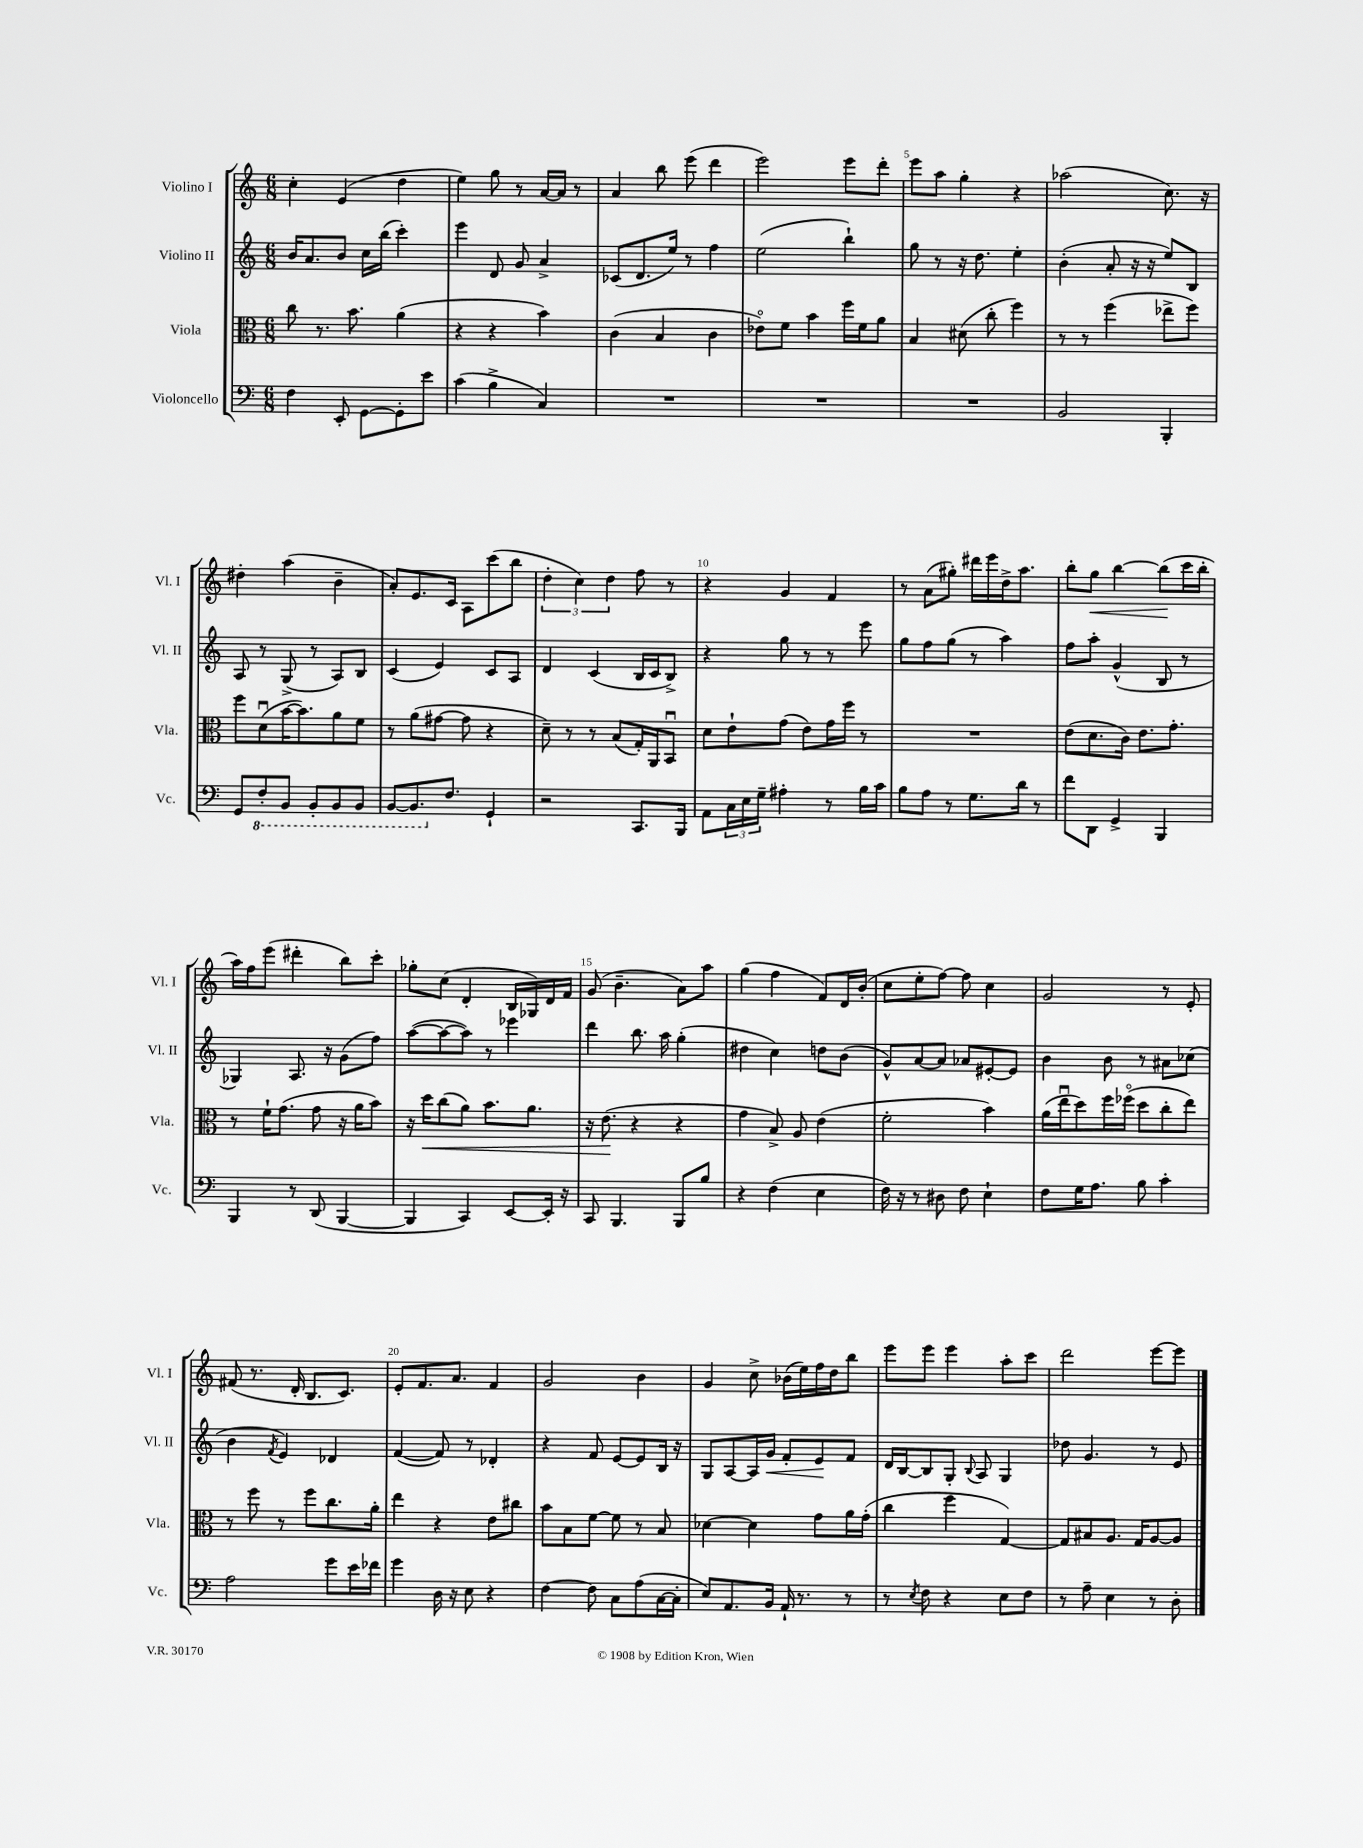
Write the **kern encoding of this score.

**kern	**kern	**dynam	**kern	**dynam	**kern	**dynam
*part4	*part3	*part3	*part2	*part2	*part1	*part1
*staff4	*staff3	*staff3	*staff2	*staff2	*staff1	*staff1
*I"Violoncello	*I"Viola	*	*I"Violino II	*	*I"Violino I	*
*I'Vc.	*I'Vla.	*	*I'Vl. II	*	*I'Vl. I	*
*clefF4	*clefC3	*	*clefG2	*	*clefG2	*
*k[]	*k[]	*	*k[]	*	*k[]	*
*M6/8	*M6/8	*	*M6/8	*	*M6/8	*
=1	=1	=1	=1	=1	=1	=1
4F\	8cc\	.	16b/KL	.	4cc'\	.
.	.	.	8.a/	.	.	.
.	8.r	.	.	.	.	.
8EE'/	.	.	8b/J	.	(4e/	.
.	8.b\	.	.	.	.	.
[8GG\L	.	.	16cc\LL	.	.	.
.	.	.	(16bb\JJ	.	.	.
8GG'\]	(4a\	.	4ccc'\)	.	4dd\	.
8e\J	.	.	.	.	.	.
=2	=2	=2	=2	=2	=2	=2
(4c\	4r	.	4eee\	.	4ee\)	.
4B^\	4r	.	8d/	.	8gg\	.
.	.	.	8g/	.	8r	.
4C/)	4b\)	.	4a^/	.	[16a/LL	.
.	.	.	.	.	16a/JJ]	.
.	.	.	.	.	8r	.
=3	=3	=3	=3	=3	=3	=3
2.r	(4c\	.	(8c-X/L	.	4a/	.
.	.	.	8.d/	.	.	.
.	4B/	.	.	.	8bb\	.
.	.	.	16ee/Jk)	.	.	.
.	.	.	8r	.	(8eee\	.
.	4c\	.	4ff\	.	4ddd\	.
=4	=4	=4	=4	=4	=4	=4
2.r	8e-X\L)	.	(2ee\	.	2eee\)	.
.	8f\J	.	.	.	.	.
.	4b\	.	.	.	.	.
.	16ff\LL	.	4bb`\)	.	8eee\L	.
.	16f\J	.	.	.	.	.
.	8a\J	.	.	.	8ddd'\J	.
=5	=5	=5	=5	=5	=5	=5
2.r	4B/	.	8gg\	.	8eee\L	.
.	.	.	8r	.	8aa\J	.
.	(8d#X\	.	16r	.	4gg'\	.
.	.	.	8.dd\	.	.	.
.	8cc'\	.	.	.	.	.
.	4ff\)	.	4ee'\	.	4r	.
=6	=6	=6	=6	=6	=6	=6
2BB/	8r	.	(4b'\	.	(2aa-X\	.
.	8r	.	.	.	.	.
.	(4ff\	.	8a'/	.	.	.
.	.	.	16r	.	.	.
.	.	.	16r	.	.	.
4BBB'/	8ee-X^\L	.	8ee/L)	.	8.cc\)	.
.	8ff\J)	.	8B/J	.	.	.
.	.	.	.	.	16r	.
!!LO:LB:g=z
=7	=7	=7	=7	=7	=7	=7
8GG/L	8ff\L	.	8A/	.	4dd#X'\	.
*8ba	*	*	*	*	*	*
8FF'/	(8du\	.	8r	.	.	.
8BBB/J	[16b\K	.	(8G^/	.	(4aa\	.
.	8.b\])	.	.	.	.	.
8BBB'/L	.	.	8r	.	.	.
8BBB/	8a\	.	8A/L)	.	4b~\	.
8BBB/J	8f\J	.	8B/J	.	.	.
=8	=8	=8	=8	=8	=8	=8
[8BBB/L	8r	.	(4c/	.	8a'/L)	.
8.BBB/]	(8a\L	.	.	.	8.e/	.
.	[8g#X\J	.	4e/)	.	.	.
*X8ba	*	*	*	*	*	*
8.F/J	.	.	.	.	16c/Jk	.
.	8g#\]	.	.	.	8A\L	.
4GG`/	4r	.	8c/L	.	(8ccc\	.
.	.	.	8A/J	.	8bb\J	.
=9	=9	=9	=9	=9	=9	=9
2r	8d~\)	.	4d/	.	6dd'\	.
.	8r	.	.	.	.	.
.	.	.	.	.	6cc\)	.
.	8r	.	(4c/	.	.	.
.	.	.	.	.	6dd\	.
.	(8B/L	.	.	.	.	.
8.CC/L	16G'/L)	.	16B/LL	.	8ff\	.
.	16AA/J	.	16c/J	.	.	.
.	8BBu/J	.	8B^/J)	.	8r	.
16BBB/Jk	.	.	.	.	.	.
=10	=10	=10	=10	=10	=10	=10
8AA\L	8d\L	.	4r	.	4r	.
24C\L	8e`\	.	.	.	.	.
24E\	.	.	.	.	.	.
24G~\JJ	.	.	.	.	.	.
4A#X'\	(8g\J	.	8gg\	.	4g/	.
.	8e\L)	.	8r	.	.	.
8r	16g\L	.	8r	.	4f/	.
.	16ff\JJ	.	.	.	.	.
16B\LL	8r	.	8eee\	.	.	.
16c\JJ	.	.	.	.	.	.
=11	=11	=11	=11	=11	=11	=11
8B\L	2.r	.	8gg\L	.	8r	.
8A\J	.	.	8ff\	.	(8a\L	.
8r	.	.	(8gg\J	.	8gg#X'\J)	.
8.G\L	.	.	8r	.	16ddd#X\LL	.
.	.	.	.	.	16eee\	.
.	.	.	4aa\)	.	16dd^\J	.
16d\Jk	.	.	.	.	8.aa\J	.
8r	.	.	.	.	.	.
=12	=12	=12	=12	=12	=12	=12
8f\L	(8e\L	.	8ff\L	.	8bb'\L	.
!	!	!	!	!	!	!LO:HP:b
8DD\J	8.d\	.	8aa'\J	.	8gg\J	<
4GG^/	.	.	(4g^^/	.	[4bb\	.
.	16c\Jk)	.	.	.	.	.
.	8.e\L	.	.	.	.	.
4BBB/	.	.	8B/	.	(8bb\L]	.
.	8.g'\J	.	.	.	.	.
.	.	.	8r	.	16ccc\L	[
.	.	.	.	.	16bb'\JJ	.
!!LO:LB:g=z
=13	=13	=13	=13	=13	=13	=13
4BBB/	8r	.	4G-X/)	.	16aa\LL)	.
.	.	.	.	.	16ff\J	.
.	16f`\KL	.	.	.	(8eee\J	.
.	(8.g\J	.	.	.	.	.
8r	.	.	8.A/	.	4ddd#X'\	.
(8DD/	8g\	.	.	.	.	.
.	.	.	16r	.	.	.
[4BBB/	16r	.	(8g\L	.	8bb\L)	.
.	16a\KL	.	.	.	.	.
.	8b\J)	.	8ff\J)	.	8ccc'\J	.
=14	=14	=14	=14	=14	=14	=14
4BBB/]	16r	.	([8aa\L	.	8gg-X'\L	.
!	!	!LO:HP:b	!	!	!	!
.	16dd\KL	<	.	.	.	.
.	(8cc\	.	8aa\_	.	(8cc\J	.
4CC/)	8a\J)	.	8aa\J])	.	4d'/	.
.	8.b\L	.	8r	.	.	.
[8EE/L	.	.	4eee-X\	.	16B/LL	.
.	8.a\J	.	.	.	16G-X/)	.
16EE'/Jk]	.	.	.	.	16d/	.
16r	.	.	.	.	16f/JJ	.
=15	=15	=15	=15	=15	=15	=15
8CC/	16r	.	4ddd\	.	(8g/	.
.	(8.e\	.	.	.	.	.
4.BBB/	.	.	.	.	4.b~\	.
.	4r	[	8.bb\	.	.	.
.	.	.	16aa\	.	.	.
8BBB/L	4r	.	(4gg'\	.	8a\L)	.
8B/J	.	.	.	.	8aa\J	.
=16	=16	=16	=16	=16	=16	=16
4r	4g\	.	4dd#X\	.	(4gg\	.
(4F\	8B^/)	.	4cc\)	.	4ff\	.
.	8A/	.	.	.	.	.
4E\	(4e\	.	8ddn\L	.	8f/L)	.
.	.	.	(8b\J	.	16d/L	.
.	.	.	.	.	(16b'/JJ	.
=17	=17	=17	=17	=17	=17	=17
16F\)	2f'\	.	8g^^/L)	.	8cc\L	.
16r	.	.	.	.	.	.
8r	.	.	[8a/	.	8ee'\	.
8D#X\	.	.	8a/J]	.	[8ff\J)	.
8F\	.	.	8a-X/L	.	8ff\]	.
4E`\	4b\)	.	[8e#X'/	.	4cc\	.
.	.	.	8e#/J]	.	.	.
=18	=18	=18	=18	=18	=18	=18
8F\L	(16a\LL	.	4b\	.	2g/	.
.	16eeu\J	.	.	.	.	.
16G\K	8dd\)	.	.	.	.	.
8.A\J	.	.	.	.	.	.
.	16ff\L	.	8b\	.	.	.
.	(16ff-X\JJ	.	.	.	.	.
8B\	8dd\L	.	8r	.	.	.
4c'\	8cc'\	.	8a#X\L	.	8r	.
.	8ee\J)	.	(8cc-X\J	.	8e'/	.
!!LO:LB:g=z
=19	=19	=19	=19	=19	=19	=19
2A\	8r	.	4b\	.	(8f#X/	.
.	8ff\	.	.	.	8.r	.
.	.	.	8qf/	.	.	.
.	8r	.	4e/)	.	.	.
.	.	.	.	.	16d'/	.
.	8ff\L	.	.	.	8.B/L	.
8g\L	8.cc\	.	4d-X/	.	.	.
.	.	.	.	.	8.c/J)	.
16e\L	.	.	.	.	.	.
16f-X\JJ	16a'\Jk	.	.	.	.	.
=20	=20	=20	=20	=20	=20	=20
4g\	4ee\	.	([4f/	.	8e'/L	.
.	.	.	.	.	8.f/	.
16D\	4r	.	8f/])	.	.	.
16r	.	.	.	.	8.a/J	.
8E\	.	.	8r	.	.	.
4r	8e\L	.	4d-X'/	.	4f/	.
.	8cc#X\J	.	.	.	.	.
=21	=21	=21	=21	=21	=21	=21
[4F\	8b\L	.	4r	.	2g/	.
.	8B\	.	.	.	.	.
8F\]	[8f\J	.	8f/	.	.	.
8C\L	8f\]	.	[8e/L	.	.	.
(8A\	8r	.	8e/]	.	4b\	.
[16C\L	8B/	.	16B/Jk	.	.	.
16C'\JJ]	.	.	16r	.	.	.
=22	=22	=22	=22	=22	=22	=22
8E/L)	[4d-X\	.	8G/L	.	4g/	.
8.AA/	.	.	[8A/	.	.	.
.	4d-\]	.	16A/L]	.	8cc^\	.
!	!	!	!	!LO:HP:b	!	!
16BB/Jk	.	.	16g/JJ	<	.	.
16AA`/	.	.	8f'/L	.	(16b-X\LL	.
8.r	.	.	.	.	16ee\)	.
.	8g\L	.	8e/	.	16ff\	.
.	.	.	.	.	16dd\J	.
8r	16a\L	.	8f/J	[	8bb\J	.
.	(16g'\JJ	.	.	.	.	.
=23	=23	=23	=23	=23	=23	=23
8r	4cc\	.	16d/LL	.	8eee\L	.
.	.	.	[16B/J	.	.	.
8qE/	.	.	.	.	.	.
8F\	.	.	8B/]	.	8eee\J	.
4r	4ff\	.	8G'/J	.	4eee\	.
.	.	.	8qqB/	.	.	.
.	.	.	8A/	.	.	.
8E\L	[4G/)	.	4G/	.	8aa'\L	.
8F\J	.	.	.	.	8ccc\J	.
=24	=24	=24	=24	=24	=24	=24
8r	8G/L]	.	8dd-X\	.	2ddd\	.
8A~\	8B#X/	.	4.g/	.	.	.
4E\	8.A/J	.	.	.	.	.
.	16G/KL	.	.	.	.	.
8r	[8A/	.	8r	.	[8eee\L	.
8D'\	8A/J]	.	8e/	.	8eee\J]	.
==	==	==	==	==	==	==
*-	*-	*-	*-	*-	*-	*-
